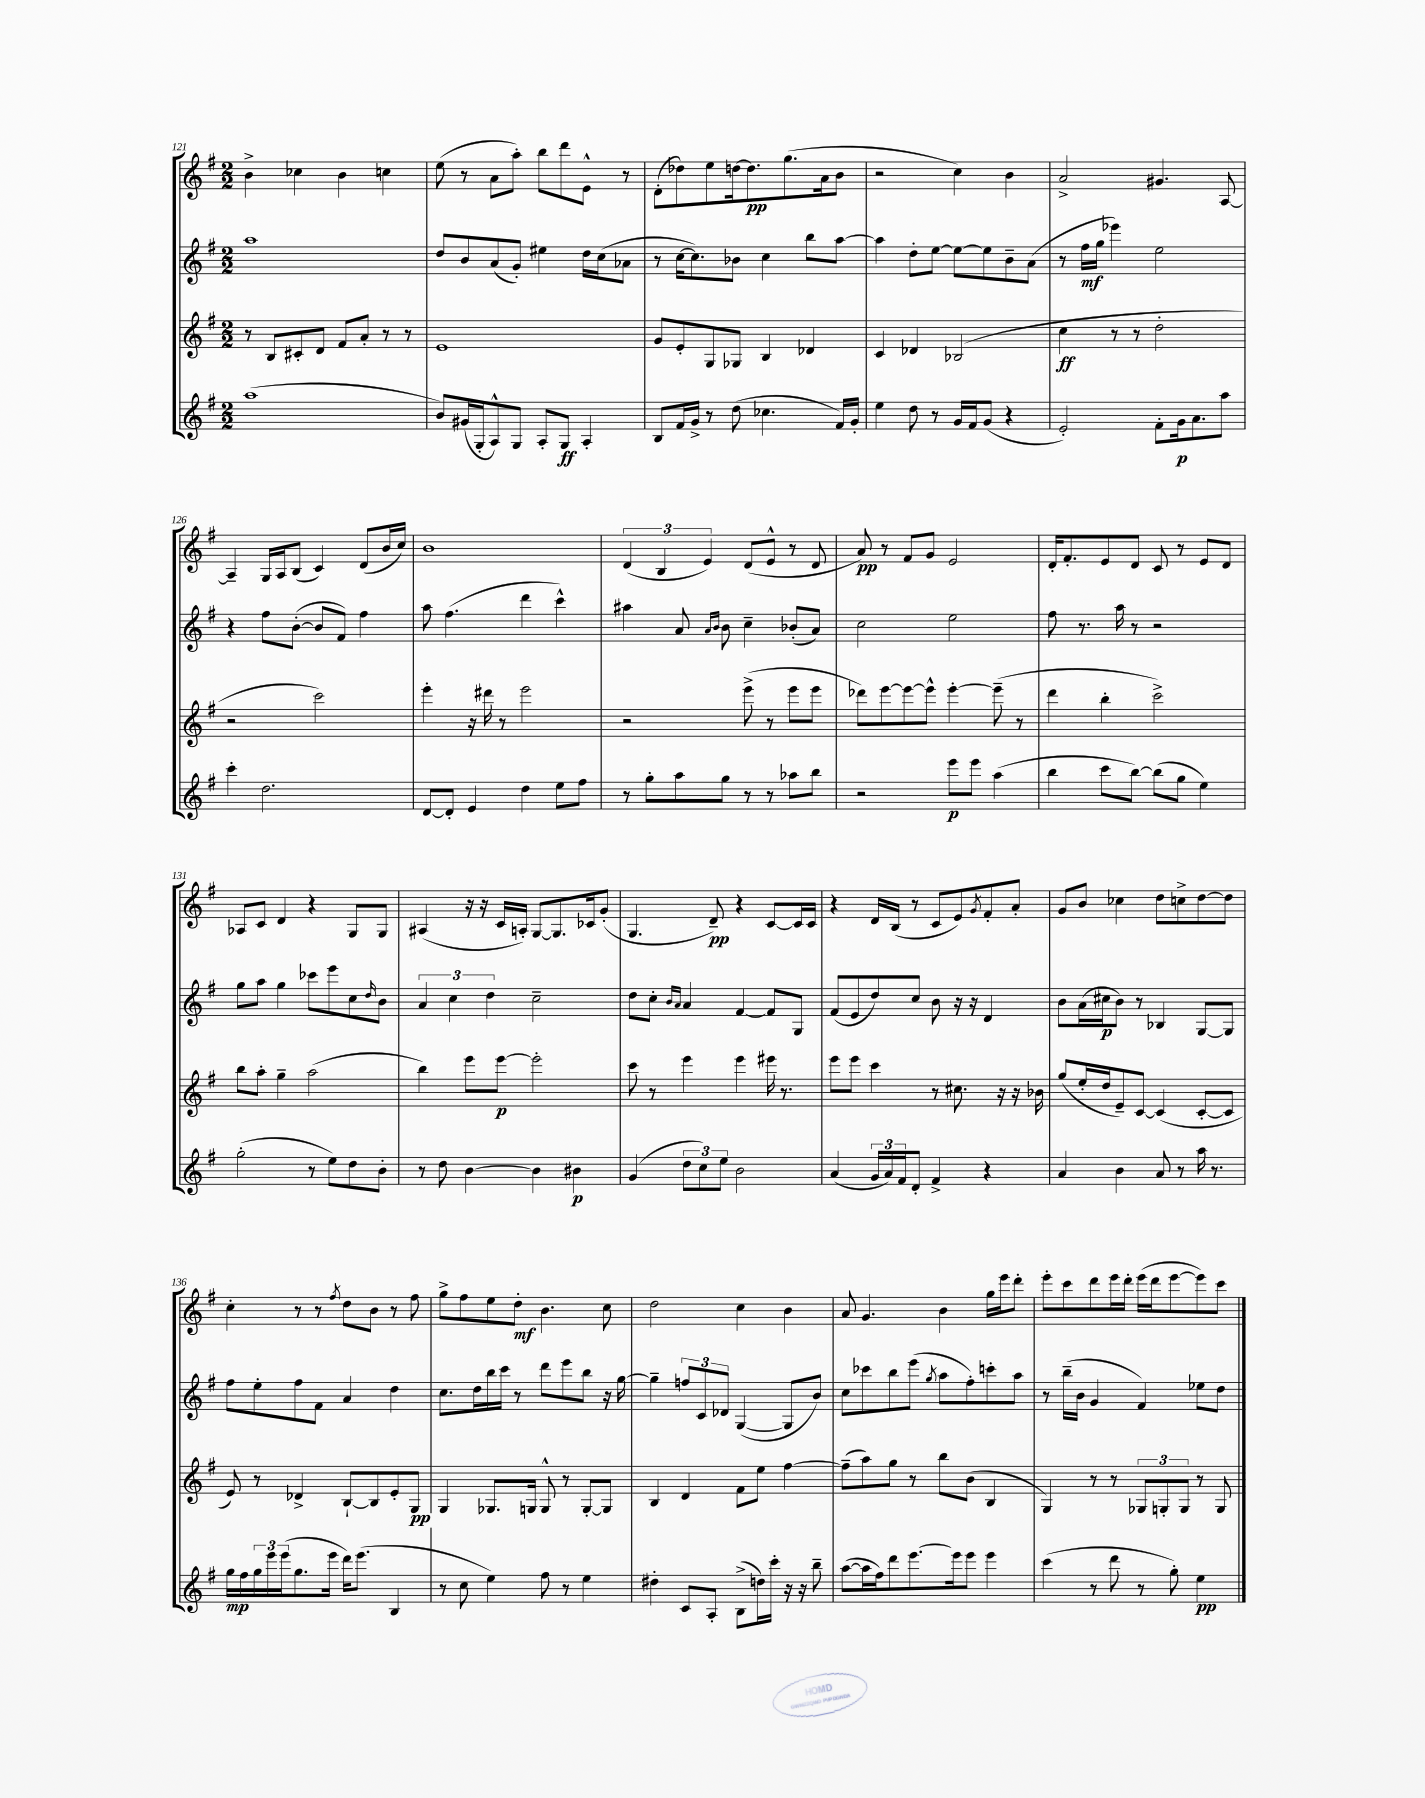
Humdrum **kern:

**kern	**kern	**kern	**kern
*staff4	*staff3	*staff2	*staff1
*clefG2	*clefG2	*clefG2	*clefG2
*k[f#]	*k[f#]	*k[f#]	*k[f#]
*M2/2	*M2/2	*M2/2	*M2/2
(1aa	8r	1aa	4b^
.	8B	.	.
.	8c#'	.	4cc-
.	8d	.	.
.	8f#	.	4b
.	8a'	.	.
.	8r	.	4cc
.	8r	.	.
=	=	=	=
8b)	1e	8dd	(8ee
(16g#	.	8b	8r
16G'	.	.	.
8A^^)	.	(8a	8a
8G	.	8g')	8aa')
8A'	.	4ee#	8bb
8G	.	.	8ddd
4A'	.	16dd	8e^^
.	.	(16cc	.
.	.	8a-	8r
=	=	=	=
8B	8g	8r	(8d'
16f#	8e'	[16cc	8dd-)
16g^	.	8.cc])	.
8r	8G	.	8ee
(8dd	8G-	8b-	[16dd
.	.	.	8.dd]
4.cc-	4B	4cc	.
.	.	.	(8.gg
.	4d-	8bb	.
.	.	.	16a
16f#)	.	[8aa	8b
16g'	.	.	.
=	=	=	=
4ee	4c	4aa]	2r
8dd	4d-	8dd'	.
8r	.	[8ee	.
16g	(2B-	8ee_	4cc)
16f#	.	.	.
(8g	.	8ee]	.
4r	.	8b~	4b
.	.	(8a	.
=	=	=	=
2e')	4cc	8r	2a^
.	.	16ff#	.
.	.	16gg	.
.	8r	4eee-)	.
.	8r	.	.
8f#'	2dd'	2ee	4.g#
16g	.	.	.
8.a	.	.	.
8aa	.	.	[8A
=	=	=	=
4ccc'	2r	4r	4A~]
2.dd	.	8ff#	16G
.	.	.	16A
.	.	([8b'	(8B
.	2ccc)	8b]	4c)
.	.	8f#)	.
.	.	4ff#	(8d
.	.	.	16b
.	.	.	16cc)
=	=	=	=
[8d	4eee'	8aa	1b
8d']	.	(4.ff#	.
4e	16r	.	.
.	16ddd#	.	.
.	8r	.	.
4dd	2eee	4ddd	.
8ee	.	4ccc^^)	.
8ff#	.	.	.
=	=	=	=
8r	2r	4aa#	(6d
8gg'	.	.	.
.	.	.	6B
8aa	.	8a	.
.	.	.	6e)
.	.	16qqa	.
.	.	16qqb	.
8gg	.	8b	.
8r	(8eee^	4cc~	(8d
8r	8r	.	8e^^
8aa-	8eee	(8b-'	8r
8bb	8eee	8a)	8d
=	=	=	=
2r	8ddd-)	2cc	8a)
.	[8eee	.	8r
.	8eee_	.	8f#
.	8eee^^]	.	8g
8eee	[4eee'	2ee	2e
8eee	.	.	.
(4aa	(8eee~]	.	.
.	8r	.	.
=	=	=	=
4bb	4ddd	8ff#	16d'
.	.	.	8.f#'
.	.	8.r	.
8ccc	4bb'	.	8e
.	.	16aa	.
[8bb)	.	8r	8d
(8bb]	2ccc^)	2r	8c
8gg	.	.	8r
4ee)	.	.	8e
.	.	.	8d
=	=	=	=
(2gg'	8bb	8gg	8A-
.	8aa'	8aa	8c
.	4gg~	4gg	4d
8r	(2aa	8ccc-	4r
8ee)	.	8eee	.
8dd	.	8cc	8G
.	.	16qqdd	.
8b'	.	8b	8G
=	=	=	=
8r	4bb)	6a	(4A#
8dd	.	.	.
.	.	6cc	.
[4b	8eee	.	16r
.	.	.	16r
.	.	6dd	.
.	[8eee	.	16c
.	.	.	16A')
4b]	2eee']	2cc~	[8G
.	.	.	8.G]
4b#	.	.	.
.	.	.	16c-
.	.	.	(8g'
=	=	=	=
(4g	8ccc	8dd	4.G
.	8r	8cc'	.
.	.	16qqb	.
.	.	16qqa	.
12dd	4eee	4a	.
12cc)	.	.	.
.	.	.	8d~)
12ee	.	.	.
2b	4eee	[4f#	4r
.	16eee#	8f#]	[8c
.	8.r	.	.
.	.	8G	16c]
.	.	.	16c
=	=	=	=
(4a	8eee	(8f#	4r
.	8eee	8e	.
24g	4ccc	8dd)	16d
24a)	.	.	.
.	.	.	(16B
24f#	.	.	.
8d'	.	8cc	8r
4f#^	8r	8b	8c
.	8.cc#	16r	8e)
.	.	16r	.
.	.	.	8qg
4r	.	4d	8f#'
.	16r	.	.
.	16r	.	8a'
.	16b-	.	.
=	=	=	=
4a	(8gg	8b	8g
.	16ee'	(16a	8b
.	16dd	16cc#	.
4b	8e~)	8b)	4cc-
.	[8c	8r	.
8a	(4c]	4B-	8dd
8r	.	.	8cc^
16aa	[8c'	[8G	[8dd
8.r	.	.	.
.	8c]	8G]	8dd]
=	=	=	=
16gg	8e)	8ff#	4cc'
16ff#	.	.	.
24gg	8r	8ee'	.
24eee	.	.	.
(24eee	.	.	.
8.gg	4d-^	8ff#	8r
.	.	8f#	8r
16eee	.	.	.
.	.	.	8qff#
16ddd)	[8B`	4a	8dd
(8.eee	.	.	.
.	8B]	.	8b
4B	8e'	4dd	8r
.	8G	.	8ff#
=	=	=	=
8r	4G	8.cc	8gg^
8cc	.	.	8ff#
.	.	16dd	.
4ee)	8.G-	16bb	8ee
.	.	16ccc	.
.	.	8r	8dd'
.	16G	.	.
8ff#	8G^^	8ddd	4.b
8r	8r	8eee	.
4ee	[8G'	8bb	.
.	8G]	16r	8cc
.	.	[16gg	.
=	=	=	=
4dd#'	4B	4gg~]	2dd
8c	4d	12ff	.
.	.	12c	.
8A'	.	.	.
.	.	12d-	.
(8B^	8f#	([4G	4cc
16dd)	8ee	.	.
16ccc'	.	.	.
16r	[4ff#	8G]	4b
16r	.	.	.
8bb~	.	8b)	.
=	=	=	=
([8aa	(8ff#~]	8cc	8a
16aa]	8aa)	8ccc-	4.g
16ff#)	.	.	.
8ddd	8gg	8bb	.
[8.eee	8r	(8eee	.
.	.	8qgg	.
.	8bb	8aa	4b
16eee]	.	.	.
8eee	(8b	8ff#')	.
4eee	4B	8ccc'	16gg
.	.	.	16eee
.	.	8aa	8ddd'
=	=	=	=
(4ccc	4G)	8r	8eee'
.	.	(16bb~	8ccc
.	.	16b	.
8r	8r	4g	8ddd
8ddd	8r	.	16eee
.	.	.	16ddd'
8r	12G-	4f#)	(16eee
.	.	.	16ddd
.	12G'	.	.
8gg')	.	.	[8eee
.	12G	.	.
4ee	8r	8ee-	8eee])
.	8G	8dd	8ccc
==	==	==	==
*-	*-	*-	*-
